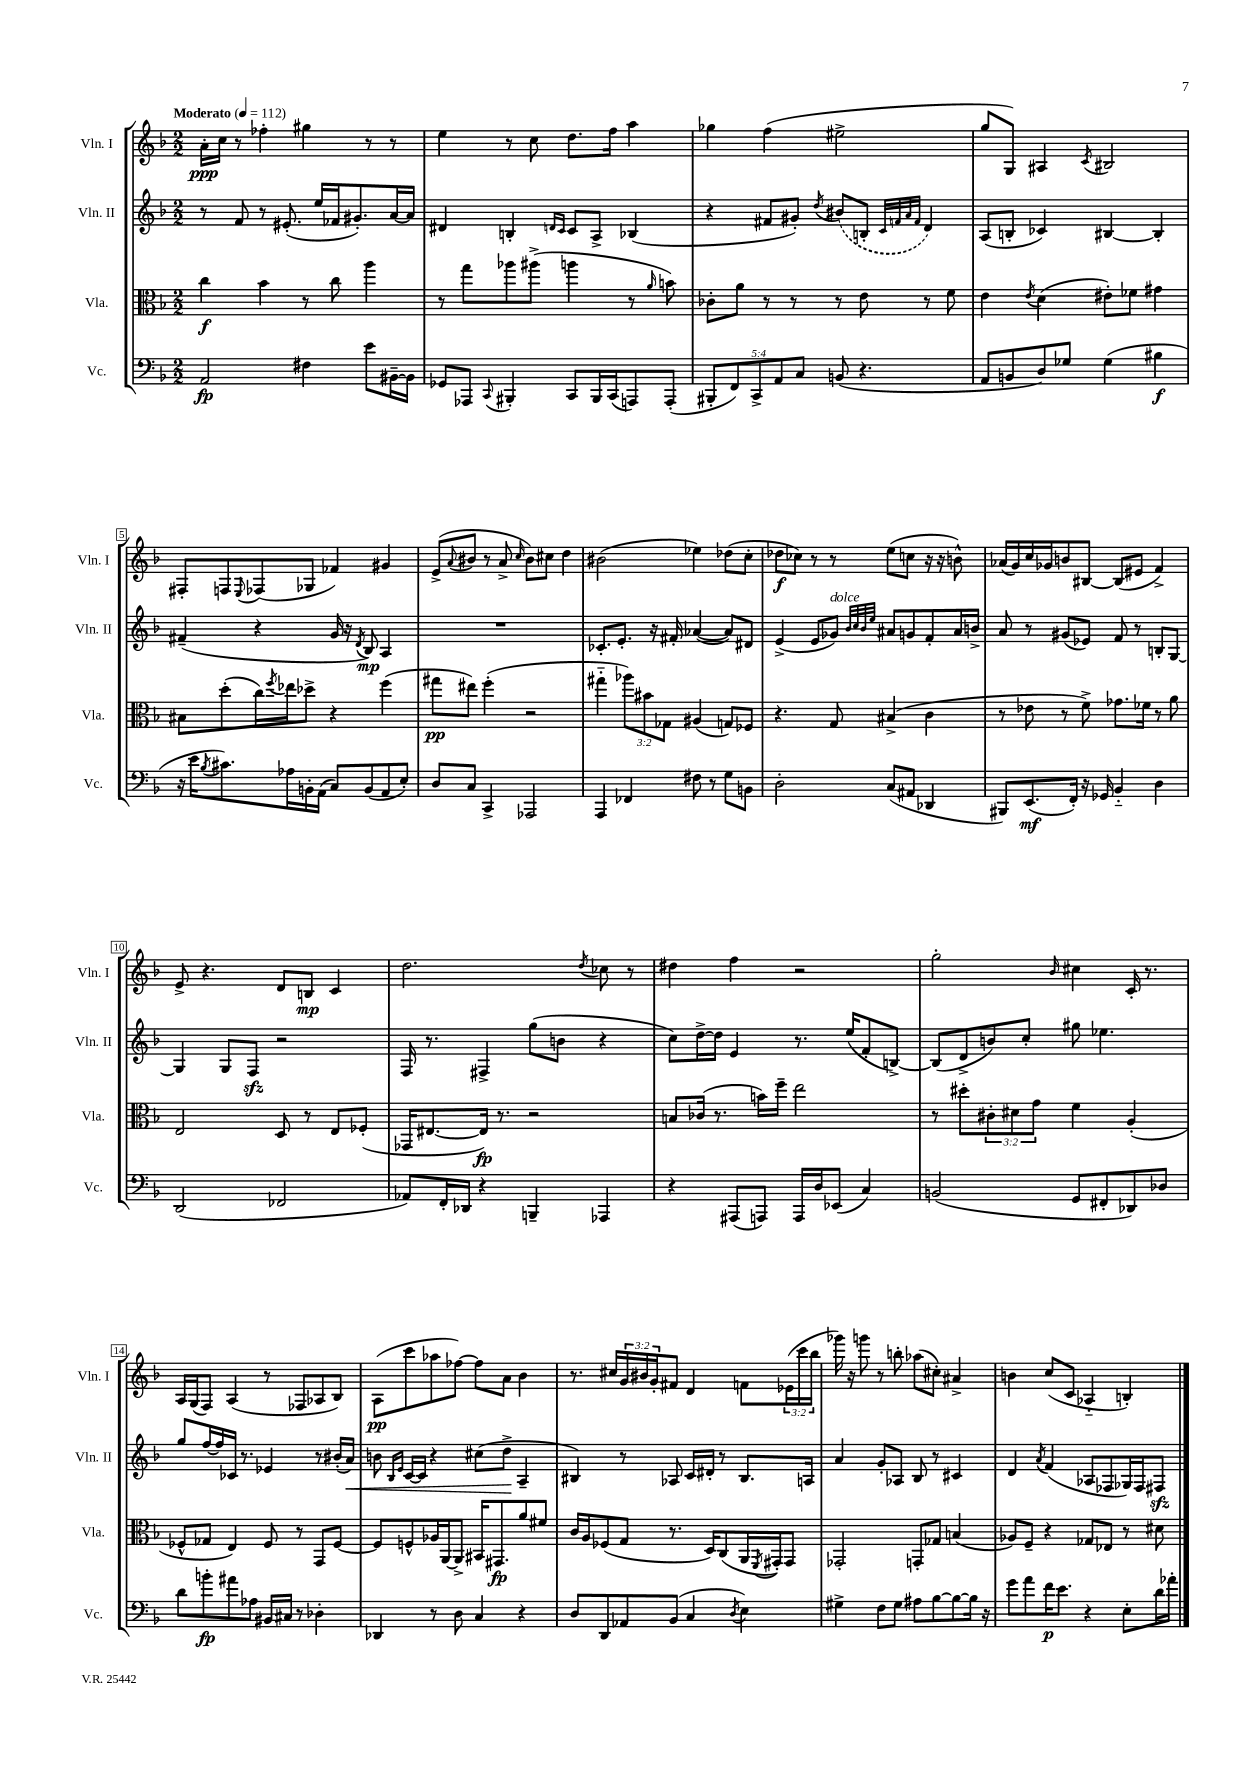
<<
\new StaffGroup <<
\new Staff = "s0" \with { instrumentName = "Vln. I" shortInstrumentName = "Vln. I" } {
    \clef treble \key f \major \numericTimeSignature \time 2/2 \override Staff.TupletNumber.text = #tuplet-number::calc-fraction-text \tempo "Moderato" 4 = 112
    a'16-.\ppp c''16 r8 fes''4-. gis''4 r8 r8 |
    e''4 r8 c''8 d''8. f''16 a''4 |
    ges''4 f''4( eis''2-> |
    g''8 g8) ais4 \acciaccatura { c'8 } bis2 |
    fis8-. f8 \appoggiatura { e8 } fes8( ges8 fes'4) gis'4 |
    e'8->( \appoggiatura { a'8 } bis'8 r8 a'8-> \grace { c''16 } bis'8) cis''8 d''4 |
    bis'2( ees''4) des''8( c''8-. |
    des''8\f ces''8) r8 r8 e''8( c''8 r16 r16 b'8-^) |
    aes'16( g'16) c''16 ges'16 b'8 bis8~ bis8( eis'8 f'4->) |
    e'8-> r4. d'8 b8\mp c'4 |
    d''2. \acciaccatura { d''8 } ces''8 r8 |
    dis''4 f''4 r2 |
    g''2-. \grace { bes'16 } cis''4 c'16-. r8. |
    a16 g16( f8) a4( r8 fes8 aes8 bes8) |
    a8\pp( c'''8 aes''8 fes''8~) fes''8 a'8 bes'4 |
    r8. cis''16 \tuplet 3/2 { g'16 bis'16 g'16-. } fis'8 d'4 f'8 \tuplet 3/2 { ees'16( c'''16 bes''16 } |
    ges'''16) r16 g'''8 r8 b''8-. aes''8( cis''8-.) ais'4-> |
    b'4 c''8( c'8 aes4-_ b4-.) \bar "|." |
}
\new Staff = "s1" \with { instrumentName = "Vln. II" shortInstrumentName = "Vln. II" } {
    \clef treble \key f \major \numericTimeSignature \time 2/2
    r8 f'8 r8 eis'8.-.( e''16 fes'16 gis'8.-.) a'16~ a'16 |
    dis'4 b4-. \grace { d'16 c'16 } c'8 a8-> bes4( |
    r4 fis'8 gis'8-.) \acciaccatura { d''8 } \once \slurDashed bis'8( b8-. \grace { c'32 f'32 a'32 f'32 } d'4) |
    a8( b8-. ces'4) bis4~ bis4-. |
    fis'4--( r4 g'16 r16 \acciaccatura { d'8 } bes8\mp) a4 |
    R1 |
    ces'8.-. e'8.-. r16 fis'16-. aes'4~( aes'8) dis'8 |
    e'4->( e'8 ges'8^\markup { \italic "dolce" }) \grace { bes'32 c''32 bes'32 e''32 } ais'8 g'8 f'8-. ais'16 b'16-> |
    a'8 r8 gis'8( ees'8) f'8 r8 b8-. g8~ |
    g4 g8 f8\sfz r2 |
    f16 r8. fis4-> g''8( b'8 r4 |
    c''8) d''16~-> d''16 e'4 r8. e''16( f'8-. b8~->) |
    b8( d'8-> b'8) c''8-. gis''8 ees''4. |
    g''8 f''16~ f''16 ces'16 r8. ees'4 r8 bis'16-.( a'16\<) |
    b'8 \grace { bes16 e'16 } c'16~ c'16 r4 cis''8( d''8->\! a4-- |
    bis4) r8 aes8 c'16 dis'16-. r8 bis8. a16 |
    a'4 g'8-. aes8 bes8 r8 cis'4 |
    d'4 \acciaccatura { a'8 } f'4( aes8 fes8 ges16) fes16 fis8\sfz \bar "|." |
}
\new Staff = "s2" \with { instrumentName = "Vla." shortInstrumentName = "Vla." } {
    \clef alto \key f \major \numericTimeSignature \time 2/2 \override Staff.TupletNumber.text = #tuplet-number::calc-fraction-text
    c''4\f bes'4 r8 c''8 a''4 |
    r8 g''8 aes''8 ais''8->( a''4 r8 \grace { a'16 } b'8) |
    ces'8-. a'8 r8 r8 r8 e'8 r8 f'8 |
    e'4 \acciaccatura { e'8 } d'4( eis'8-.) fes'8 gis'4 |
    bis8 d''8-.( c''16) \acciaccatura { f''8 } ees''16 des''8-> r4 f''4( |
    gis''8\pp eis''8) f''4-.( r2 |
    gis''4-_ \tuplet 3/2 { aes''8) bis'8 ges8 } ais4( g8) fes8 |
    r4. g8 bis4->( c'4 |
    r8 ees'8 r8 f'8->) ges'8. fes'16 r8 a'8 |
    e2 d8 r8 e8 fes8-.( |
    ges,16 eis8.~ eis16\fp) r8. r2 |
    b8 ces'16( r8. b'16) f''16-- e''2 |
    r8 dis''8-. \tuplet 3/2 { cis'8-. dis'8 g'8 } f'4 a4-.( |
    fes8-^ ges8 e4) fes8 r8 g,8 fes8~ |
    fes8 f8-^ aes16 a,16~ a,8-> bis,16 gis,8.\fp a'8 fis'8 |
    c'16 a16 fes8( g8 r8. d16) c8( a,16 \acciaccatura { f,8 } gis,16-.) gis,8 |
    ges,2-. g,8-. ges8 b4( |
    aes8) f8-- r4 ges8 ees8 r8 dis'8 \bar "|." |
}
\new Staff = "s3" \with { instrumentName = "Vc." shortInstrumentName = "Vc." } {
    \clef bass \key f \major \numericTimeSignature \time 2/2 \override Staff.TupletNumber.text = #tuplet-number::calc-fraction-text
    a,2\fp fis4 e'8 bis,16~-- bis,16 |
    ges,8 aes,,8 \appoggiatura { c,8 } bis,,4-. c,8 bis,,16 c,16( a,,8) a,,8-.( |
    \tuplet 5/4 { bis,,8-. f,8) c,8-> a,8 c8 } b,8( r4. |
    a,8 b,8 d8) ges8 ges4( bis4\f |
    r16 e'16 \acciaccatura { bes8 } cis'8.) aes16 b,16-. a,16( c8) b,8( a,8 e8-.) |
    d8 c8 c,4-> aes,,2 |
    a,,4 fes,4 fis8 r8 g8 b,8 |
    d2-. c8( ais,8 des,4 |
    bis,,8) e,8.\mf( f,16-.) r16 ges,16 bes,4-_ d4 |
    d,2( fes,2 |
    aes,8) f,16-. des,16 r4 b,,4-- aes,,4 |
    r4 ais,,8( a,,8) a,,16 d16 ees,8( c4) |
    b,2( g,8 fis,8-. des,8) des8 |
    d'8 b'8-.\fp ais'8 aes8 bis,16 cis16 r8 des4-. |
    des,4 r8 d8 c4 r4 |
    d8 d,8 aes,8 bes,8( c4 \acciaccatura { d8 } e4) |
    gis4-> f8 gis8 ais8 bes8~ bes8~ bes16 r16 |
    g'8 a'8 f'16\p e'8. r4 e8-. d'16 aes'16-. \bar "|." |
}
>>
>>
\layout { \context { \Score \override BarNumber.stencil = #(make-stencil-boxer 0.1 0.3 ly:text-interface::print) } }
